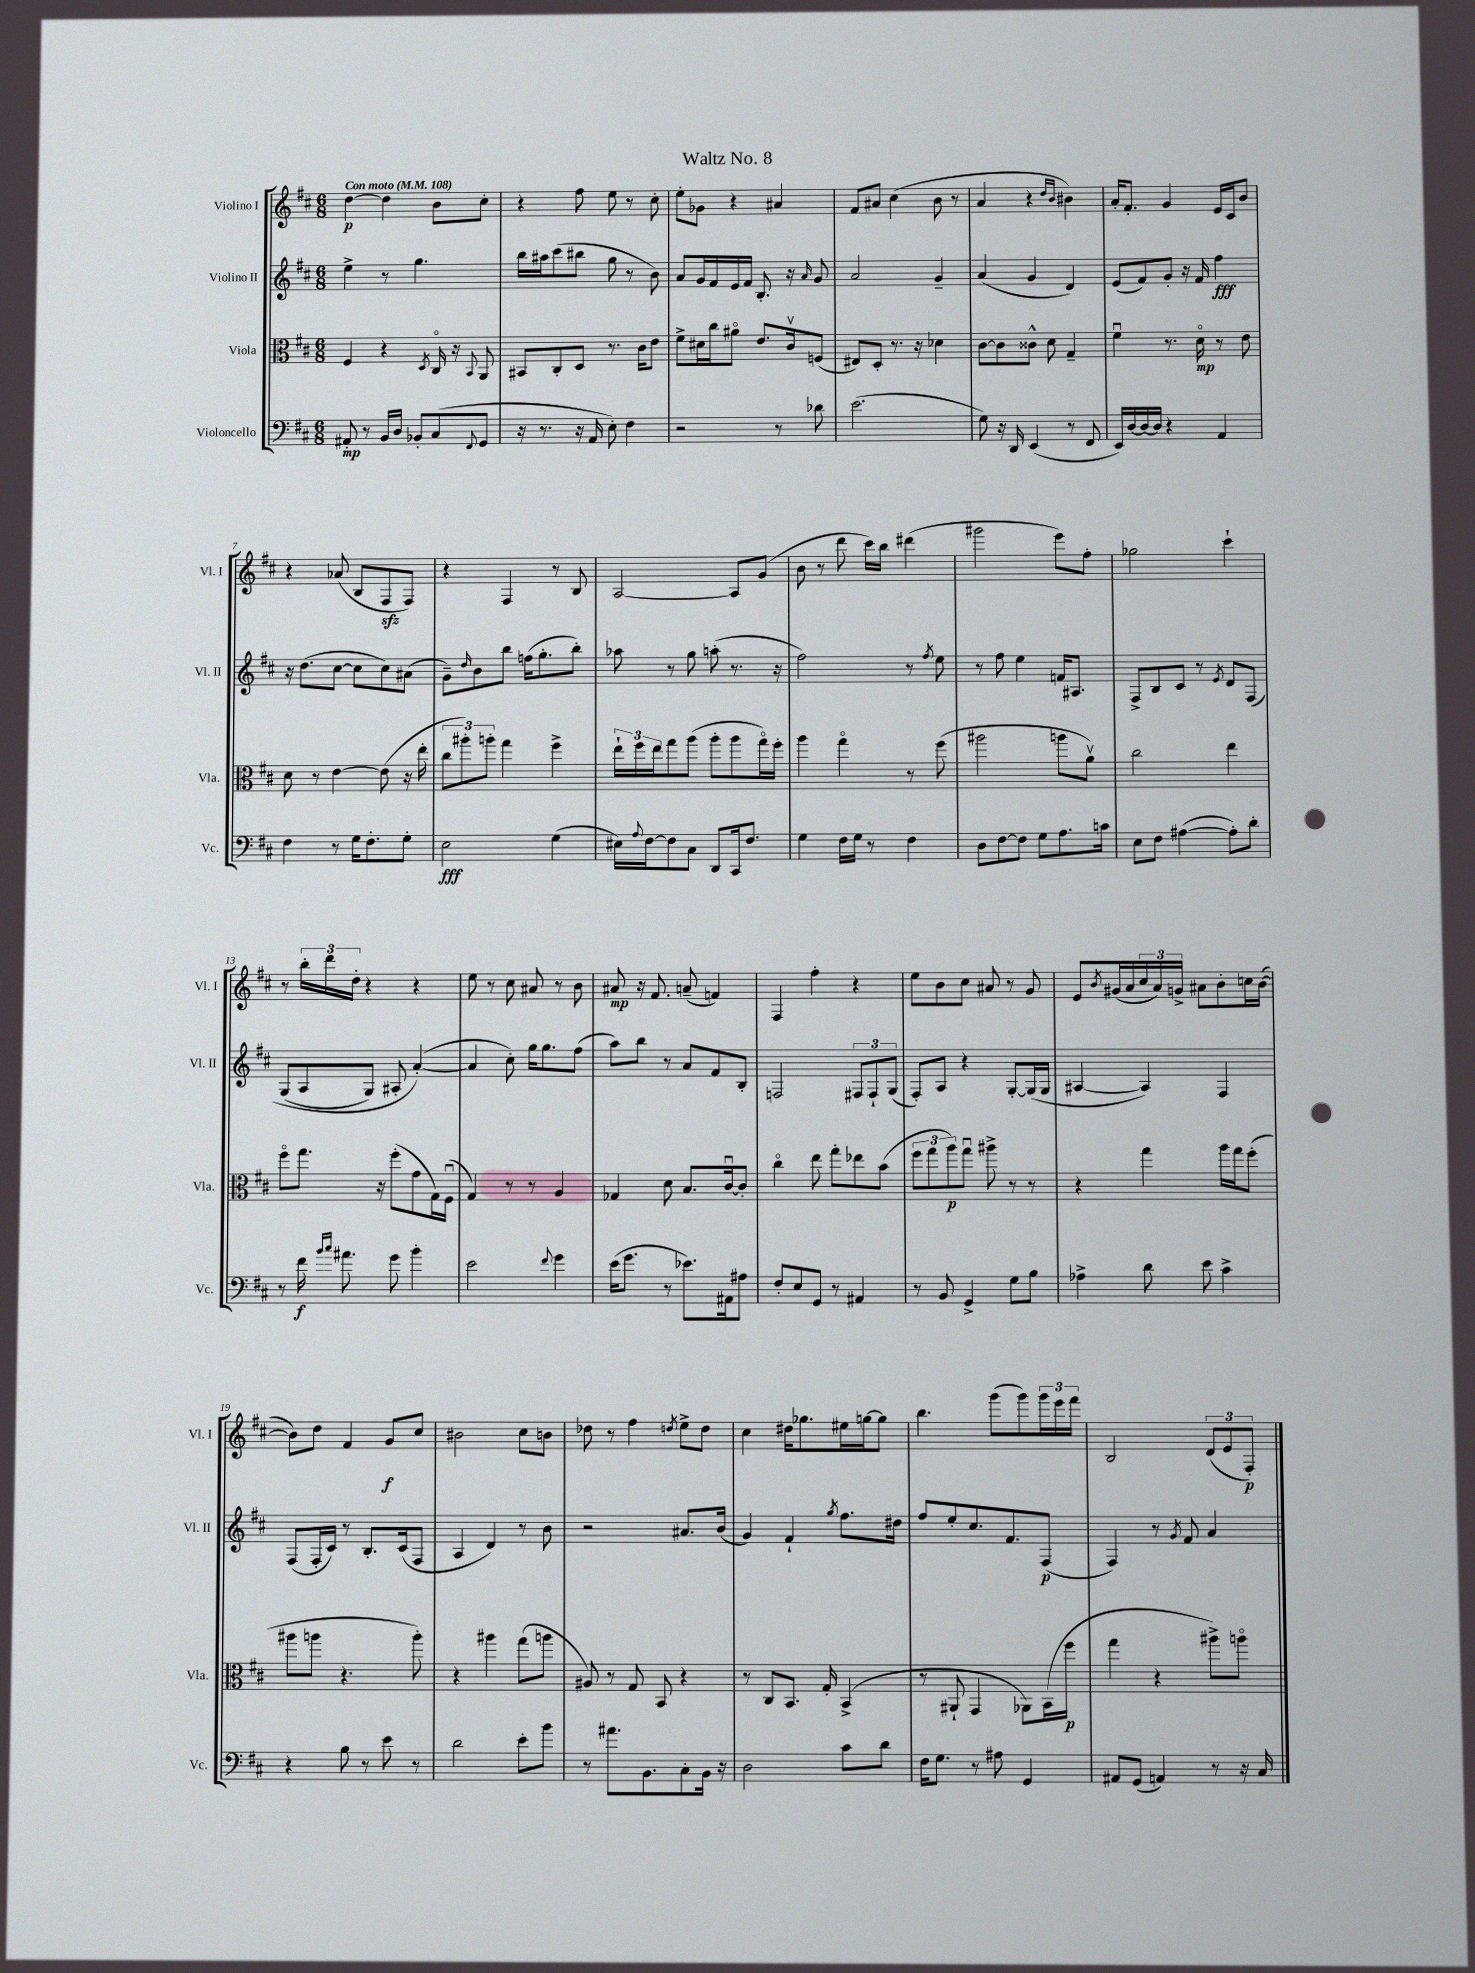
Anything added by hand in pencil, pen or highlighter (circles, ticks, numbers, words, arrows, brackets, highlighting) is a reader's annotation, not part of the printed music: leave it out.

**kern	**dynam	**kern	**dynam	**kern	**dynam	**kern	**dynam
*part4	*part4	*part3	*part3	*part2	*part2	*part1	*part1
*staff4	*staff4	*staff3	*staff3	*staff2	*staff2	*staff1	*staff1
*I"Violoncello	*	*I"Viola	*	*I"Violino II	*	*I"Violino I	*
*I'Vc.	*	*I'Vla.	*	*I'Vl. II	*	*I'Vl. I	*
*clefF4	*	*clefC3	*	*clefG2	*	*clefG2	*
*k[f#c#]	*	*k[f#c#]	*	*k[f#c#]	*	*k[f#c#]	*
*M6/8	*	*M6/8	*	*M6/8	*	*M6/8	*
*MM108	*	*MM108	*	*MM108	*	*MM108	*
=1	=1	=1	=1	=1	=1	=1	=1
!	!	!	!	!	!	!LO:TX:a:B:t=Con moto	!
8AA#X'/	mp	4F#/	.	4ee^\	.	[4dd\	p
8r	.	.	.	.	.	.	.
16BB/LL	.	4r	.	8r	.	4dd\]	.
16D/JJ	.	.	.	.	.	.	.
8BB-X'/L	.	.	.	4.gg\	.	.	.
.	.	8qD/	.	.	.	.	.
(8C#/	.	16C#/	.	.	.	8b\L	.
.	.	16r	.	.	.	.	.
8qqFF#/	.	8qqBB/	.	.	.	.	.
8GG/J	.	8AA/	.	.	.	8cc#'\J	.
=2	=2	=2	=2	=2	=2	=2	=2
16r	.	8BB#X/L	.	16bb\LL	.	4r	.
8.r	.	.	.	16aa#X\J	.	.	.
.	.	8C#'/	.	(8ccc#\	.	.	.
16r	.	8D/J	.	8bb#X\J	.	8ff#\	.
16AA/	.	.	.	.	.	.	.
8E'\)	.	8.r	.	8gg\	.	8ee\	.
4F#\	.	.	.	8r	.	8r	.
.	.	16c#\KL	.	.	.	.	.
.	.	8e\J	.	8b\)	.	8cc#'\	.
=3	=3	=3	=3	=3	=3	=3	=3
2r	.	8f#^\L	.	8a/L	.	8ee'\L	.
.	.	16d#X\L	.	16g/L	.	8g-X\J	.
.	.	16cc#\J	.	16f#/	.	.	.
.	.	8a#X\J	.	16e/	.	4r	.
.	.	.	.	16f#/JJ	.	.	.
.	.	8.e/L	.	8.B'/	.	.	.
8r	.	.	.	.	.	4a#X/	.
.	.	16c#v/k	.	16r	.	.	.
.	.	.	.	16qqa/	.	.	.
8d-X\	.	(8Fn/J	.	8g/	.	.	.
=4	=4	=4	=4	=4	=4	=4	=4
(2.e\	.	8E#X/L)	.	2a/	.	8f#/L	.
.	.	8D'/J	.	.	.	8a#X/J	.
.	.	8.r	.	.	.	(4cc#\	.
.	.	16r	.	.	.	.	.
.	.	4d-X\	.	4g~/	.	8b\	.
.	.	.	.	.	.	8r	.
=5	=5	=5	=5	=5	=5	=5	=5
8G\)	.	[8c#\L	.	(4a/	.	4a/	.
16r	.	8c#\]	.	.	.	.	.
16DD/	.	.	.	.	.	.	.
(4EE/	.	8c##X^^\J	.	4g/	.	4r	.
.	.	8d\	.	.	.	.	.
.	.	.	.	.	.	16qqdd/LL	.
.	.	.	.	.	.	16qqb/JJ	.
8r	.	4G~/	.	4d/)	.	4b#X\)	.
8FF#/	.	.	.	.	.	.	.
=6	=6	=6	=6	=6	=6	=6	=6
16EE/LL)	.	4f#u\	.	(8e/L	.	16a'/KL	.
[16D/	.	.	.	.	.	8.f#'/J	.
16D/_	.	.	.	8f#/)	.	.	.
16D/JJ]	.	.	.	.	.	.	.
4r	.	8.r	.	8g'/J	.	4g/	.
.	.	.	.	16r	.	.	.
.	.	16d\	mp	16f#/	.	.	.
4AA/	.	8r	.	4ff#\	fff	16e/LL	.
.	.	.	.	.	.	16c#/J	.
.	.	8e\	.	.	.	8b/J	.
!!LO:LB:g=z
=7	=7	=7	=7	=7	=7	=7	=7
4F#\	.	8d\	.	16r	.	4r	.
.	.	.	.	(8.dd\L	.	.	.
.	.	8r	.	.	.	.	.
8r	.	[4e\	.	[8cc#\J	.	(8a-X/	.
16G\KL	.	.	.	8cc#\L]	.	8B/L	.
8.F#'\	.	.	.	.	.	.	.
.	.	(8e\]	.	8cc#\)	.	8F#zz/	.
8G'\J	.	16r	.	(8a#X\J	.	8F#/J)	.
.	.	16ee'\	.	.	.	.	.
=8	=8	=8	=8	=8	=8	=8	=8
2E\	fff	12cc#\L	.	8g~\L)	.	4r	.
.	.	12aa#X'\)	.	.	.	.	.
.	.	.	.	16qqdd/	.	.	.
.	.	.	.	8b\	.	.	.
.	.	12aan'\J	.	.	.	.	.
.	.	4gg\	.	8bb\J	.	4F#/	.
.	.	.	.	(16ffn\KL	.	.	.
.	.	.	.	8.gg'\	.	.	.
(4G\	.	4ff#^\	.	.	.	8r	.
.	.	.	.	8bb'\J)	.	8B/	.
=9	=9	=9	=9	=9	=9	=9	=9
16E#X\LL)	.	24ee`\LL	.	8aa-X\	.	[2A/	.
.	.	24ff#\	.	.	.	.	.
8qqA/	.	.	.	.	.	.	.
[16F#\J	.	.	.	.	.	.	.
.	.	24ee\J	.	.	.	.	.
8F#\]	.	8gg\	.	8r	.	.	.
8C#\J	.	(8aa\J	.	8gg\	.	.	.
8DD/L	.	8aa'\L	.	(8aan'\	.	.	.
16CC#/k	.	8aa\	.	8.r	.	8A/L]	.
8.F#/J	.	.	.	.	.	.	.
.	.	16gg\L)	.	.	.	(8g/J	.
.	.	16ff#'\JJ	.	16r	.	.	.
=10	=10	=10	=10	=10	=10	=10	=10
4G\	.	4aa\	.	2ff#\)	.	8b\	.
.	.	.	.	.	.	8r	.
16F#\LL	.	4gg\	.	.	.	8ddd\	.
16G\JJ	.	.	.	.	.	.	.
8r	.	.	.	.	.	16ccc#\LL)	.
.	.	.	.	.	.	16bb\JJ	.
4F#\	.	8r	.	8r	.	(4ddd#X\	.
.	.	.	.	8qff#/	.	.	.
.	.	(8ff#\	.	8ee\	.	.	.
=11	=11	=11	=11	=11	=11	=11	=11
8D\L	.	2aa#X\	.	8r	.	2ggg#X\	.
[8F#\	.	.	.	8ff#\	.	.	.
8F#\J]	.	.	.	4ee\	.	.	.
8G\L	.	.	.	.	.	.	.
8.A\	.	8aan\L	.	16fn/KL	.	8eee\L)	.
.	.	.	.	8.A#X/J	.	.	.
.	.	8av\J)	.	.	.	8ff#'\J	.
16cn\Jk	.	.	.	.	.	.	.
=12	=12	=12	=12	=12	=12	=12	=12
8E\L	.	2cc#\	.	8F#^/L	.	2gg-X\	.
8F#\J	.	.	.	8B/	.	.	.
([4A#X\	.	.	.	8c#/J	.	.	.
.	.	.	.	8r	.	.	.
.	.	.	.	8qe/	.	.	.
8A#'\L])	.	4ee\	.	8d/L	.	4ccc#`\	.
8d'\J	.	.	.	(8F#/J	.	.	.
!!LO:LB:g=z
=13	=13	=13	=13	=13	=13	=13	=13
8r	.	8ff#\L	.	(8G/L	.	8r	.
16f#\	f	8.gg\J	.	8A/	.	24bb'\LL	.
.	.	.	.	.	.	24ddd\	.
16qqb/LL	.	.	.	.	.	.	.
16qqcc#/JJ	.	.	.	.	.	.	.
8.a#X\	.	.	.	.	.	.	.
.	.	.	.	.	.	24dd'\JJ	.
.	.	.	.	8G/J)	.	4r	.
.	.	16r	.	.	.	.	.
8g\	.	(8ff#'\L	.	8A#X'/	.	.	.
4b'\	.	8g\	.	([4a'/)	.	4r	.
.	.	16G\L)	.	.	.	.	.
.	.	(16F#u\JJ	.	.	.	.	.
=14	=14	=14	=14	=14	=14	=14	=14
2e\	.	4G/)	.	4a/]	.	8ee\	.
.	.	.	.	.	.	8r	.
.	.	8r	.	8cc#'\)	.	8cc#\	.
.	.	8r	.	16gg\KL	.	8a#X/	.
.	.	.	.	8.gg\	.	.	.
8qqf#/	.	.	.	.	.	.	.
4g\	.	4A/	.	.	.	8r	.
.	.	.	.	(8ff#\J	.	8b\	.
=15	=15	=15	=15	=15	=15	=15	=15
(16e\KL	.	4G-X/	.	8aa\L)	.	8a#X/	mp
8.g\J	.	.	.	.	.	.	.
.	.	.	.	8bb\J	.	16r	.
.	.	.	.	.	.	8.f#/	.
8r	.	8d\	.	8r	.	.	.
8.e-X\L)	.	8.B/L	.	8a/L	.	(8an~/	.
.	.	.	.	8f#/	.	4fn/)	.
16AA#X\k	.	[16c#u/k	.	.	.	.	.
8A#X\J	.	8c#'/J]	.	8B'/J	.	.	.
=16	=16	=16	=16	=16	=16	=16	=16
8F#'/L	.	4cc#\	.	2Fn/	.	4F#/	.
8E/	.	.	.	.	.	.	.
8GG/J	.	8ee\	.	.	.	4ff#'\	.
8r	.	8gg'\L	.	.	.	.	.
4AA#X/	.	8ee-X\	.	12F#X/L	.	4r	.
.	.	.	.	12F#`/	.	.	.
.	.	(8b\J	.	.	.	.	.
.	.	.	.	(12G/J	.	.	.
=17	=17	=17	=17	=17	=17	=17	=17
8r	.	12ff#\L	.	8F#'/L)	.	8ee\L	.
.	.	12gg\	.	.	.	.	.
8BB/	.	.	.	8A/J	.	8b\	.
.	.	12aa\)	p	.	.	.	.
4GG^/	.	8ggu\J	.	4r	.	8cc#\J	.
.	.	8aa#X^\	.	.	.	8a#X/	.
8G\L	.	8r	.	[8G'/L	.	8r	.
8B\J	.	8r	.	(16G/L]	.	8g/	.
.	.	.	.	16G/JJ	.	.	.
=18	=18	=18	=18	=18	=18	=18	=18
4A-X^\	.	4r	.	[4A#X/	.	8e/L	.
.	.	.	.	.	.	8qb/	.
.	.	.	.	.	.	(16g#X/L	.
.	.	.	.	.	.	16a/	.
8d\	.	4gg\	.	4A#/])	.	24cc#/	.
.	.	.	.	.	.	24a/)	.
.	.	.	.	.	.	24gn^/JJ	.
8e\	.	.	.	.	.	8a#X\L	.
4c#^\	.	16aa\LL	.	4F#/	.	8b'\	.
.	.	16gg\J	.	.	.	.	.
.	.	(8ff#'\J	.	.	.	16ccn\L	.
.	.	.	.	.	.	([16b\JJ	.
!!LO:LB:g=z
=19	=19	=19	=19	=19	=19	=19	=19
4r	.	8aa#X\L	.	(8F#/L	.	8b\L])	.
.	.	8aan\J	.	16F#'/L	.	8dd\J	.
.	.	.	.	16c#/JJ)	.	.	.
8B\	.	4.r	.	8r	.	4f#/	.
8r	.	.	.	8.B'/L	.	.	.
8e\	.	.	.	.	.	8g/L	f
.	.	.	.	(16c#/k	.	.	.
8r	.	8aa'\)	.	8F#/J	.	8cc#/J	.
=20	=20	=20	=20	=20	=20	=20	=20
2d\	.	4r	.	4A/	.	2b#X\	.
.	.	4aa#X\	.	4d/)	.	.	.
8e'\L	.	(8gg\L	.	8r	.	8cc#\L	.
8b\J	.	8aan\J	.	8b\	.	8bn\J	.
=21	=21	=21	=21	=21	=21	=21	=21
8r	.	8A#X/)	.	2r	.	8dd-X\	.
8.a#X\L	.	8r	.	.	.	8r	.
.	.	8G/	.	.	.	4ff#\	.
8.BB\	.	.	.	.	.	.	.
.	.	8BB/	.	.	.	.	.
.	.	.	.	.	.	8qddn/	.
8C#'\	.	4r	.	8.a#X/L	.	8ee^\L	.
16BB\Jk	.	.	.	.	.	8dd\J	.
16r	.	.	.	(16b/Jk	.	.	.
=22	=22	=22	=22	=22	=22	=22	=22
2D\	.	8r	.	4g/)	.	4cc#\	.
.	.	8C#/L	.	.	.	.	.
.	.	8.BB/J	.	4f#`/	.	16dd#X\KL	.
.	.	.	.	.	.	8.gg-X\	.
.	.	16G'/	.	.	.	.	.
.	.	.	.	8qgg/	.	.	.
8c#\L	.	(4BB^/	.	8.ff#\L	.	16ee#X\L	.
.	.	.	.	.	.	[16ggn\J	.
8d\J	.	.	.	.	.	8gg\J]	.
.	.	.	.	16dd#X\Jk	.	.	.
=23	=23	=23	=23	=23	=23	=23	=23
16F#\KL	.	8r	.	8ff#/L	.	4.bb\	.
8.G\J	.	.	.	.	.	.	.
.	.	8AA#X`/	.	8ee'/	.	.	.
8r	.	4GG/	.	8.cc#/	.	.	.
8A#X\	.	.	.	.	.	(8ggg\L	.
.	.	.	.	8.f#/	.	.	.
4GG/	.	8AA-X\L)	.	.	.	8ggg\)	.
.	.	(16BB\L	.	(8F#/J	p	24ggg\L	.
.	.	.	.	.	.	24eee\	.
.	.	16ff#\JJ	p	.	.	.	.
.	.	.	.	.	.	24fff#\JJ	.
=24	=24	=24	=24	=24	=24	=24	=24
8AA#X/L	.	4gg\	.	4F#/)	.	2B/	.
(8GG/J	.	.	.	.	.	.	.
4AAn/)	.	4r	.	8r	.	.	.
.	.	.	.	8qg/	.	.	.
.	.	.	.	8f#/	.	.	.
8r	.	8aa#X^\L)	.	4a/	.	(12d/L	.
.	.	.	.	.	.	12e/	.
16r	.	8aan\J	.	.	.	.	.
.	.	.	.	.	.	12F#'/J)	p
16C#/	.	.	.	.	.	.	.
==	==	==	==	==	==	==	==
*-	*-	*-	*-	*-	*-	*-	*-
